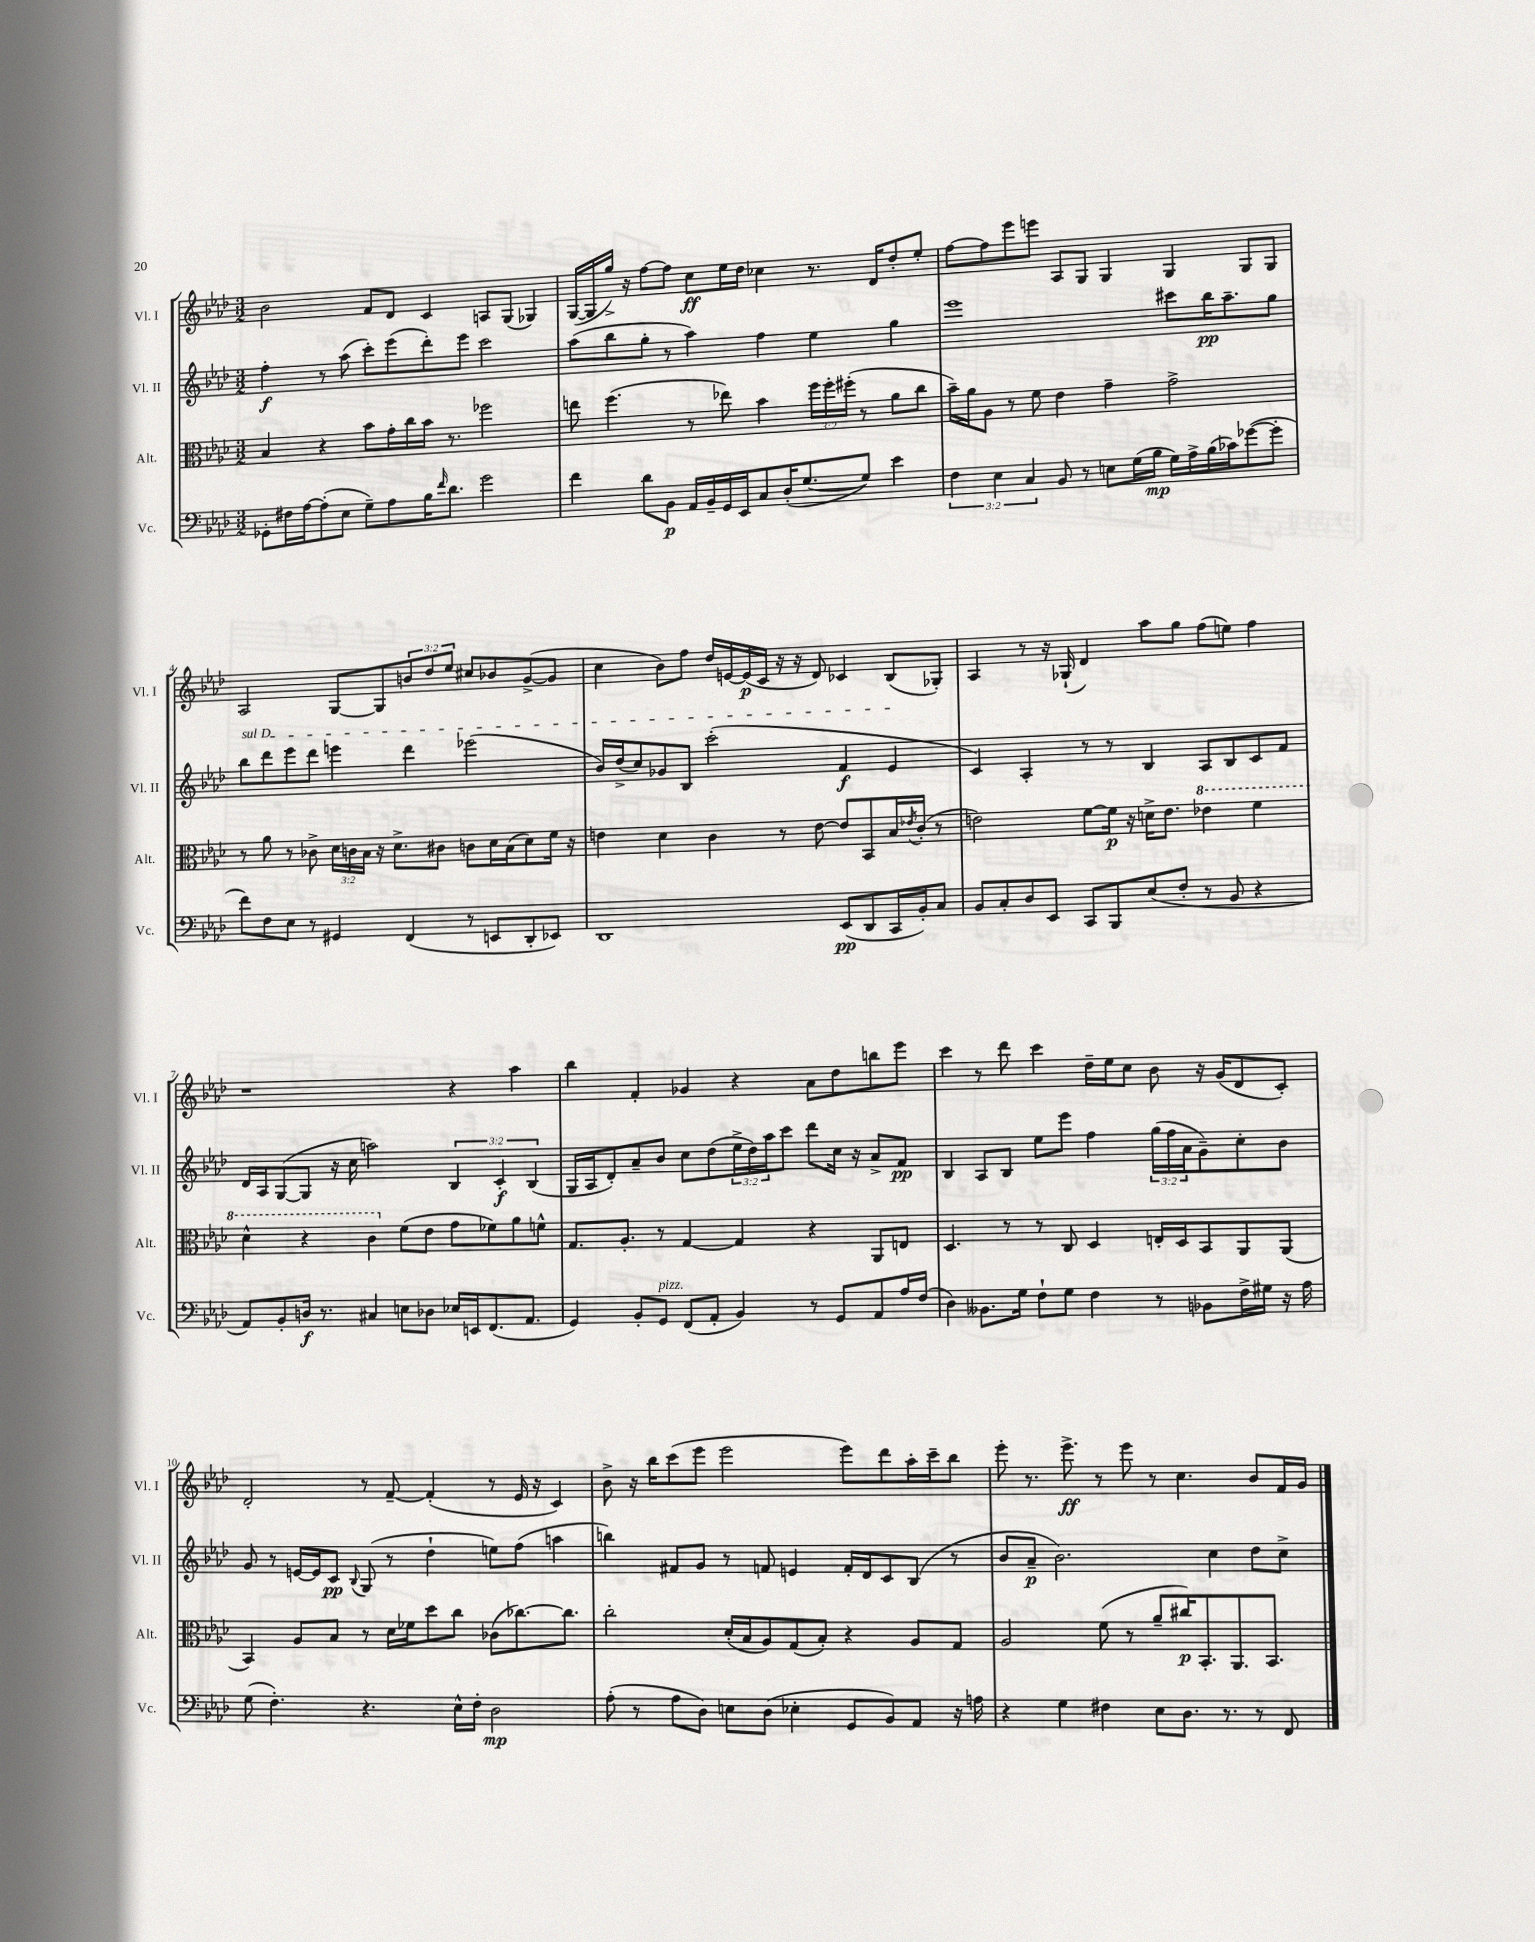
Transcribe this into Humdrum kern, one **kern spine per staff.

**kern	**kern	**kern	**kern
*staff4	*staff3	*staff2	*staff1
*clefF4	*clefC3	*clefG2	*clefG2
*k[b-e-a-d-]	*k[b-e-a-d-]	*k[b-e-a-d-]	*k[b-e-a-d-]
*M3/2	*M3/2	*M3/2	*M3/2
8GG-'\L	4B-/	4ff'\	2b-\
16F#\L	.	.	.
[16A-\J	.	.	.
(8A-'\]	4r	8r	.
8E-\J	.	(8aa-\	.
8G~\L)	8b-\L	8ccc'\L)	8f/L
8A-\	16g'\L	(8eee-\	8d-/J
.	16cc\	.	.
16B-\K	16b-\JJ	8ddd-'\)	4c/
16qqf/	.	.	.
8.d-\J	8.r	.	.
.	.	8eee-\J	.
2g\	2ff-\	2ccc\	8A/L
.	.	.	(8G/J
.	.	.	4G-/)
=	=	=	=
4f\	8ee\	(8aa-\L	([16G/LL
.	.	.	16G/]
.	(4.ff\	8bb-\	16gg^/JJ)
.	.	.	16r
8d-\L	.	8gg'\J	[8ff\L
8BB-\J	.	8r	8ff\]J
16AA-/LL	8r	4aa-\)	8cc\L
16BB-~/	.	.	.
16GG/	8ee-\)	.	16ee-\L
16EE-/J	.	.	16dd-\JJ
8C/	4b-\	4ff\	4cc-\
(16D-'/K	.	.	.
[8.G/	.	.	.
.	24ff\LL	4ee-\	8.r
.	24ff'\	.	.
.	(24ff#'\JJ	.	.
8G/]J)	8r	.	.
.	.	.	16d-/LK
4e-\	8a-\L	4gg\	8dd-'/
.	8cc\J	.	8ee-'/J
=	=	=	=
6F\	16b-~\LL)	1eee-	[8ff\L
.	16a-\J	.	.
.	8A-\J	.	8ff\]
6E-\	.	.	.
.	8r	.	8eee-\
6C/	.	.	.
.	8f\	.	8eee\J
8BB-/	4e-\	.	8A-/L
8r	.	.	8G/J
8E\L	4g~\	.	4G/
(16G\L	.	.	.
16B-\JJ	.	.	.
16G\LL)	2g^\	8ccc#\L	4G/
16A-^\	.	.	.
(16B-\	.	16bb-\K	.
16c-\J)	.	8.aa-~\	.
([8g-\	.	.	8G/L
8g-'\]J	.	8gg\J	8G/J
=	=	=	=
8f\L)	8r	8bb-\L	2A-/
8F\	8a-\	8ddd-\	.
8E-\J	8r	8eee-\	.
8r	8c-^\	8ddd-\J	.
4GG#/	24d-\LL	4eee\	[8G/L
.	24c\	.	.
.	24B-\JJ	.	.
.	16r	.	8G/]
.	8.d-^\L	.	.
(4FF/	.	4ddd-\	12b/
.	.	.	12dd-/
.	8c#\J	.	.
.	.	.	12ee-/J
8r	8c\L	(2eee-\	8cc#/L
8EE/L	16d-\L	.	8b-/
.	(16B-\J	.	.
8DD-'/	8d-\)	.	([8g^/
8EE-/J)	16f\Jk	.	8g/]J
.	16r	.	.
=	=	=	=
1DD-	4e\	16b-/LL)	4cc\
.	.	(16dd-^/J	.
.	.	8cc/)	.
.	4d-\	8g-/	8b-\L)
.	.	8B-/J	8ff\J
.	4c\	(2ccc'\	16dd-/LL
.	.	.	[16e/
.	.	.	(16e/]
.	.	.	16c/JJ
.	8r	.	16r
.	.	.	16r
.	[8e\	.	8d-/)
(8EE-/L	8e/]L	4f/	4c-/
8DD-/	8BB-/	.	.
16CC/L	16B-/L	4e-/	(8B-/L
.	8qe-/	.	.
16BB-'/J)	(16c'/JJ	.	.
8C/J	8r	.	8G-'/J)
=	=	=	=
8BB-/L	2e\)	4c/)	4A-/
8C'/	.	.	.
8D-/	.	4A-'/	8r
8EE-/J	.	.	16r
.	.	.	(16G-`/
8CC/L	[8f\L	8r	4d-/)
8BBB-/	16f\]Jk	8r	.
.	16r	.	.
(8E-/	16d^\LK	4B-/	8aa-\L
.	8.e\J	.	.
8F'/J	.	.	8gg\J
8r	4ee-\	8A-/L	(8ff\L
8BB-/	.	8B-/	8ee\J)
4r	4ff\	8c/	4ff\
.	.	8f/J	.
=	=	=	=
8AA-/L)	4dd-^^\	16d-/LL	1r
.	.	16A-/J	.
8BB-'/	.	([8G/	.
16D/Jk	4r	8G/]J	.
8.r	.	.	.
.	.	16r	.
.	.	16cc\	.
4C#/	4cc\	2aa\)	.
8E\L	(8f\L	.	.
8D-\J	8e-\J	.	.
16E-/LL	8g\L	6B-/	4r
16EE/J	.	.	.
(8.FF/	8f-\)	.	.
.	.	6c'/	.
.	8a-\	.	4aa-\
8.AA-/J	.	.	.
.	.	(6B-/	.
.	8f^^\J	.	.
=	=	=	=
4GG/)	8.G/L	16G/LL	4bb-\
.	.	16A-/J	.
.	.	8d-'/)	.
.	8.A-'/J	.	.
8BB-'/L	.	8a-~/	4f'/
8GG/J	8r	8b-/J	.
(8FF/L	[4G/	8cc\L	4g-/
8AA-'/J	.	(8dd-\	.
4BB-/)	4G/]	24ee-^\L	4r
.	.	24dd-\)	.
.	.	24aa-\J	.
.	.	8ccc\J	.
8r	4r	8ddd-\L	8a-\L
8GG/L	.	16cc\Jk	8dd-\
.	.	16r	.
8AA-/	8AA-/L	8a-^/L	8bb\
16A-/L	8E/J	8f/J	8eee-\J
(16F/JJ	.	.	.
=	=	=	=
4D-\)	4.D-/	4B-/	4ccc\
8.BB--\L	.	8A-/L	8r
.	8r	8B-/J	8ddd-\
16G\Jk	.	.	.
8F`\L	8r	8ee-\L	4ccc\
8G\J	8C/	8eee-\J	.
4F\	4D-/	4ff\	16dd-~\LL
.	.	.	16ee-\J
.	.	.	8cc\J
8r	16E'/LL	(24gg\LL	8b-\
.	.	24ff\	.
.	16D-/J	.	.
.	.	24a-\J	.
8BB-\L	8BB-/	8g~\)	16r
.	.	.	(16g/LK
16F^\L	8AA-/	8cc'\	8d-/
16G#\JJ	.	.	.
16r	(8AA-/J	8b-\J	8c'/J)
16A-\	.	.	.
=	=	=	=
(8G\	4BB-/)	8g/	2d-'/
4.F'\)	.	8r	.
.	8A-/L	[16e/LL	.
.	.	16e/]J	.
.	8B-/J	8c/J	.
.	.	8qqB-/	.
4.r	8r	(8G/	8r
.	16d-\LL	8r	[8f~/
.	16f-\J	.	.
.	8dd-\	4dd-`\	(4f'/]
16E-^^\LL	8cc\J	.	.
16F'\JJ	.	.	.
2D-\	(8c-\L	8ee\L)	8r
.	[8.cc-\)	(8ff\J	16e-/
.	.	.	16r
.	.	4aa\	4c/)
.	8.cc-\]J	.	.
=	=	=	=
(8A-'\	2cc'\	4bb\)	8b-^\
8r	.	.	16r
.	.	.	16bb-\LK
8A-\L	.	8f#/L	(8ccc\
8D-\J)	.	8g/J	8eee-\J
8E\L	(16d-'/LL	8r	2eee-\
.	16B-/J	.	.
(8D-\J	8A-/)	8f/	.
4E-'\	(8G/	4e/	.
.	8B-'/J)	.	.
8GG/L	4r	16f'/LL	8eee-\L)
.	.	16d-/J	.
8BB-/)	.	8c/	8ddd-\
8AA-/J	8A-/L	(8B-/J	16aa-'\L
.	.	.	16ccc~\J
16r	8G/J	8r	8bb-\J
16A\	.	.	.
=	=	=	=
4r	2A-/	8b-/L	8eee-'\
.	.	8a-~/J	8.r
4G\	.	2.b-\)	.
.	.	.	8.eee-^\
4F#\	(8f\	.	8r
.	8r	.	8eee-\
8E-\L	8a-~/L	.	8r
8.D-\J	16cc#/K)	.	4.cc\
.	8.BB-'/	.	.
.	.	4cc\	.
8.r	.	.	.
.	8.AA-/	.	.
8r	.	8dd-\L	8b-/L
.	8.BB-/J	.	.
8FF/	.	8cc^\J	16f/L
.	.	.	16g/JJ
==	==	==	==
*-	*-	*-	*-
